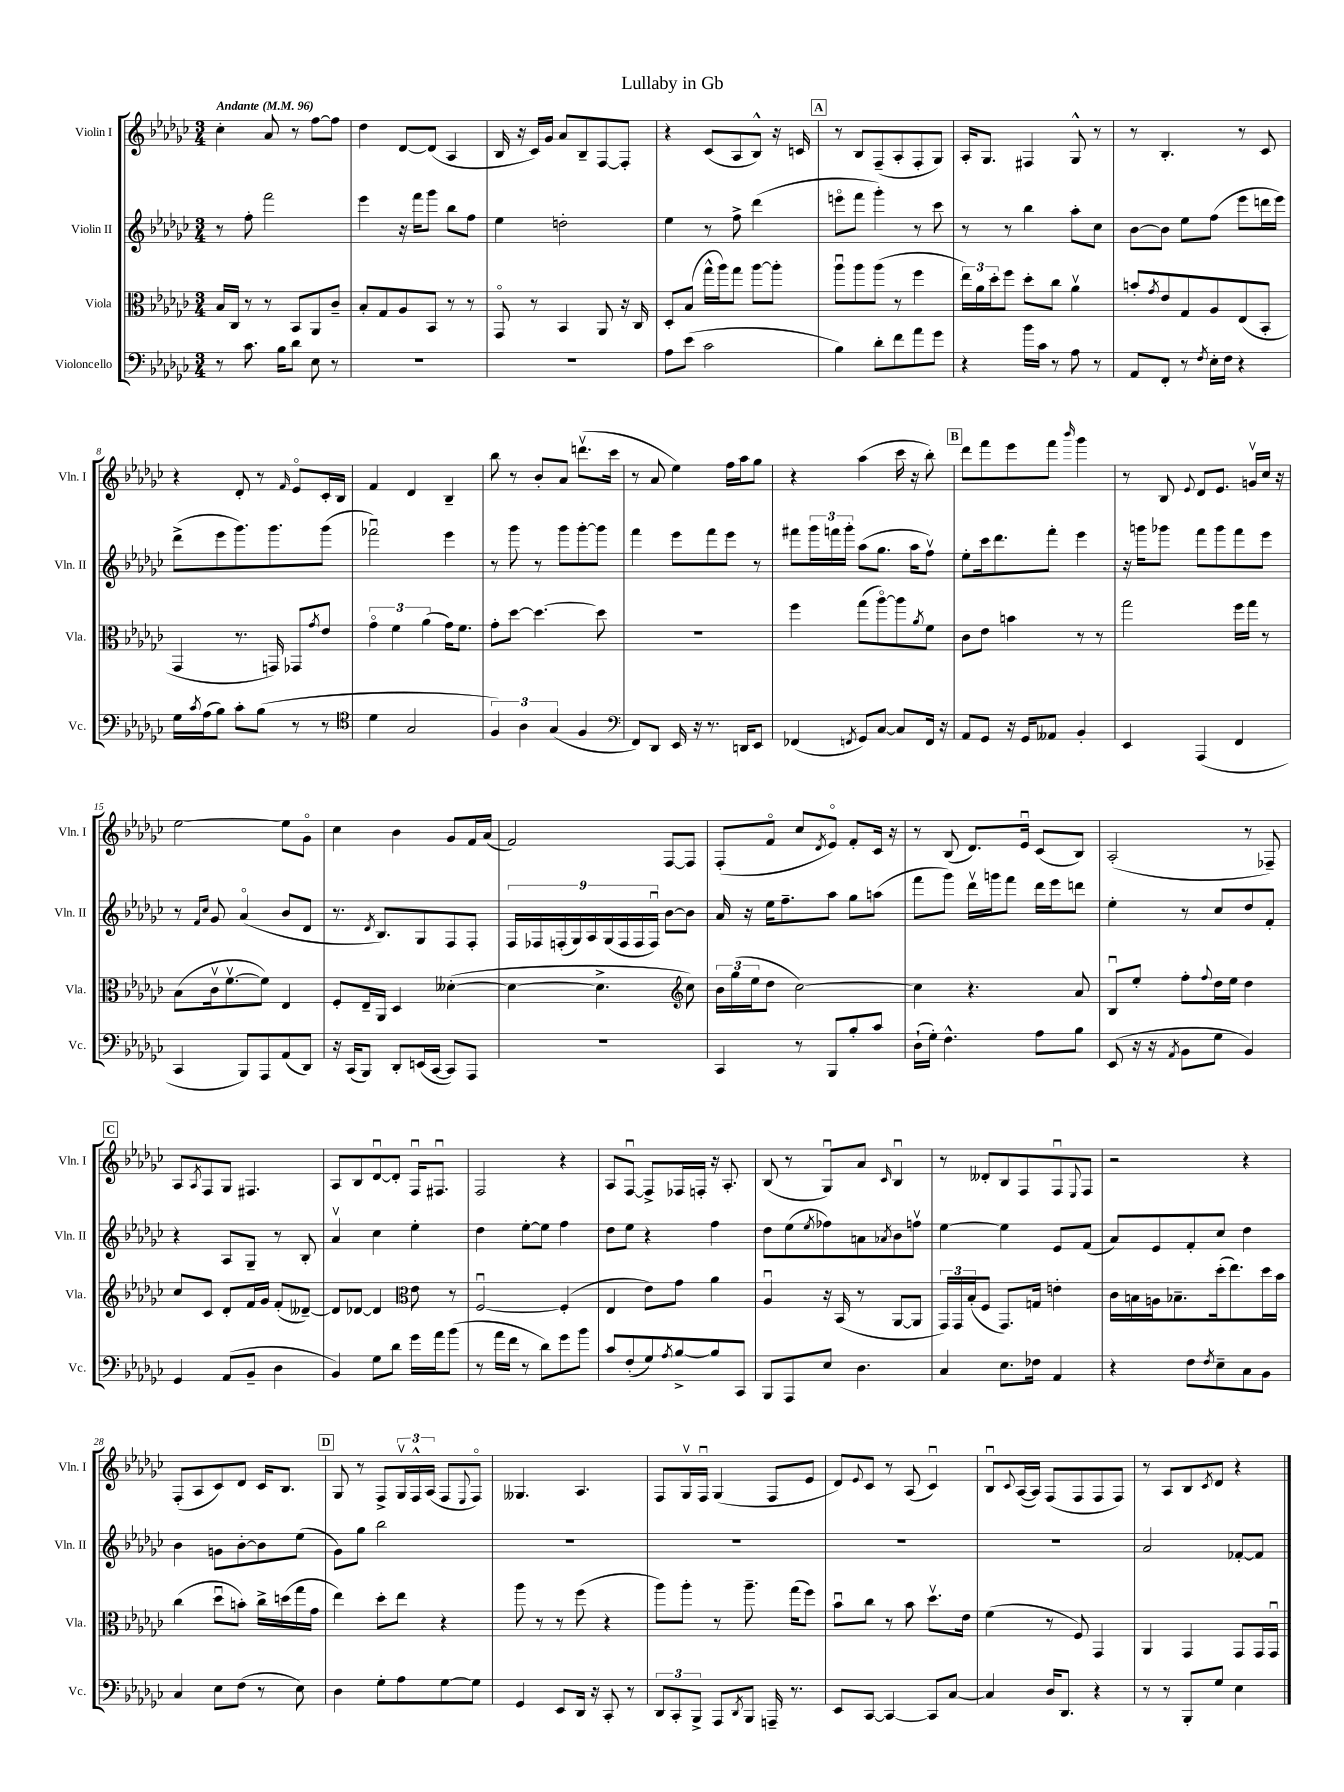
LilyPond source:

\header { title = "Lullaby in Gb" }
<<
\new StaffGroup <<
\new Staff = "s0" \with { instrumentName = "Violin I" shortInstrumentName = "Vln. I" } {
    \clef treble \key ges \major \numericTimeSignature \time 3/4 \tempo "Andante" 4 = 96
    ces''4-. aes'8 r8 f''8~ f''8 |
    des''4 des'8~ des'8( aes4 |
    bes16 r16 ces'16) ges'16 aes'8 bes8-- f8~ f8-. |
    r4 ces'8( aes8 bes8-^) r16 c'16 |
    \mark \markup { \box "A" } r8 bes8 f8--( aes8-. f8-. ges8) |
    aes16-. ges8. fis4 ges8-^ r8 |
    r8 bes4.-. r8 ces'8 |
    r4 des'8-. r8 \grace { f'16 } ees'8\flageolet ces'16-. bes16 |
    f'4 des'4 bes4-- |
    bes''8 r8 bes'8-. aes'8 d'''8.\upbow( ces'''16 |
    r8 aes'8 ees''4) f''16 aes''16 ges''8 |
    r4 aes''4( ces'''16 r16 bes''8-.) |
    \mark \markup { \box "B" } des'''8 f'''8 ees'''8 f'''8 \grace { bes'''16 } ges'''4 |
    r8 bes8 \appoggiatura { ees'8 } des'8 ees'8. g'16\upbow ces''16 r16 |
    ees''2~ ees''8 ges'8\flageolet |
    ces''4 bes'4 ges'8 f'16 aes'16( |
    f'2) f8~ f8 |
    f8-.( f'8\flageolet ces''8 \acciaccatura { des'8 } ees'8\flageolet) f'8-. ces'16 r16 |
    r8 bes8( des'8.) ees'16\downbow ces'8( bes8) |
    aes2-.( r8 fes8--) |
    \mark \markup { \box "C" } aes8 \acciaccatura { aes8 } f8 ges8 fis4. |
    aes8 bes8 des'8~\downbow des'8-. f16\downbow fis8.\downbow |
    f2 r4 |
    aes8 f8~\downbow f8-> fes16 f16-. r16 aes8.-. |
    bes8( r8 ges8\downbow) aes'8 \grace { ces'16 } bes4\downbow |
    r8 deses'8-. bes8 f8 f8\downbow \appoggiatura { ees8 } f8 |
    r2 r4 |
    f8-.( aes8 ces'8) des'8 ces'16 bes8. |
    \mark \markup { \box "D" } ges8 r8 f8-> \tuplet 3/2 { ges16\upbow f16-^ aes16( } f8 \appoggiatura { ees8 } f8\flageolet) |
    geses4. aes4. |
    f8 ges16\upbow f16\downbow ges4( f8 ees'8 |
    des'8) \appoggiatura { ees'8 } ces'8 r8 aes8( ces'4\downbow) |
    bes8\downbow \appoggiatura { ces'8 } aes16~( aes16) f8( f8 f8 f8) |
    r8 aes8 bes8 \acciaccatura { ces'8 } des'8 r4 \bar "|." |
}
\new Staff = "s1" \with { instrumentName = "Violin II" shortInstrumentName = "Vln. II" } {
    \clef treble \key ges \major \numericTimeSignature \time 3/4
    r8 f''8-. f'''2 |
    ees'''4 r16 f'''16 ges'''8 bes''8 f''8 |
    ees''4 d''2-. |
    ees''4 r8 f''8-> des'''4( |
    \mark \markup { \box "A" } e'''8\flageolet f'''8 ges'''4-.) r8 ces'''8 |
    r8 r8 bes''4 aes''8-. ces''8 |
    bes'8~ bes'8 ees''8 f''8( ees'''8 d'''16 ees'''16) |
    des'''8->( ees'''8 ges'''8.) ges'''8. ges'''8( |
    fes'''2\downbow) ees'''4 |
    r8 ges'''8 r8 ges'''8 ges'''8~-. ges'''8 |
    f'''4 ees'''8 f'''8 ees'''8 r8 |
    fis'''8 \tuplet 3/2 { ges'''16 f'''16 ges'''16-. } aes''8( ges''8. aes''16 f''8\upbow) |
    \mark \markup { \box "B" } ees''8-. ces'''16 des'''8. f'''8-. ees'''4 |
    r16 g'''16 ges'''8 f'''8 ges'''8 f'''8 ees'''8 |
    r8 \grace { f'16 ces''16 } ges'8 aes'4\flageolet( bes'8 des'8 |
    r8. \acciaccatura { des'8 } bes8.) ges8 f8 f8-. |
    \tuplet 9/8 { f16 fes16 f16-.( ges16) aes16 ges16( f16 f16 f16\downbow) } bes'8~ bes'8 |
    aes'16 r16 ees''16 f''8.-- aes''8 ges''8 a''8( |
    f'''8 ges'''8) des'''16\upbow g'''16 f'''8 des'''16 ees'''16 d'''8 |
    ees''4-. r8 ces''8 des''8 f'8-. |
    \mark \markup { \box "C" } r4 aes8 ges8-- r8 bes8-. |
    aes'4\upbow ces''4 ees''4-. |
    des''4 ees''8~-. ees''8 f''4 |
    des''8 ees''8 r4 f''4 |
    des''8 ees''8( \acciaccatura { ees''8 } fes''8) a'8 \acciaccatura { aes'8 } bes'8 f''8\upbow |
    ees''4~ ees''4 ees'8 f'8( |
    aes'8) ees'8 f'8-. ces''8 des''4 |
    bes'4 g'8 bes'8~-. bes'8 ees''8( |
    \mark \markup { \box "D" } ges'8) ges''8 bes''2 |
    R2. |
    R2. |
    R2. |
    R2. |
    aes'2 fes'8~-. fes'8 \bar "|." |
}
\new Staff = "s2" \with { instrumentName = "Viola" shortInstrumentName = "Vla." } {
    \clef alto \key ges \major \numericTimeSignature \time 3/4
    bes16 ces16 r8 r8 bes,8 aes,8 ces'8-- |
    bes8-. ges8 aes8 bes,8 r8 r8 |
    ges,8\flageolet r8 bes,4 aes,8 r16 ces16 |
    des8-. bes8( ges''16-^ aes''16) ges''8 aes''8~ aes''8-. |
    \mark \markup { \box "A" } aes''8\downbow aes''8 aes''8( r8 f''4 |
    \tuplet 3/2 { ees''16) aes'16 des''16-. } f''8 des''8-. ces''8 aes'4\upbow |
    b'8-. \acciaccatura { ges'8 } ees'8 ges8 aes8 ees8( bes,8-. |
    ges,4 r8. g,16) ges,8 \acciaccatura { ges'8 } ees'8 |
    \tuplet 3/2 { ges'4\flageolet f'4 aes'4( } ges'16) f'8. |
    ges'8-. des''8~ des''4.~ des''8 |
    R2. |
    f''4 ges''8( aes''8~\flageolet) aes''8 \acciaccatura { aes'8 } f'8 |
    \mark \markup { \box "B" } ces'8 ees'8 b'4 r8 r8 |
    ges''2 f''16 ges''16 r8 |
    bes8( ces'16\upbow f'8.~\upbow f'8) ees4 |
    f8-. ees16-- aes,16 des4 deses'4~-.( |
    deses'4~ deses'4.-> \clef treble ces''8) |
    \tuplet 3/2 { bes'16 ges''16( ees''16 } des''8 ces''2~) |
    ces''4 r4. aes'8 |
    bes8\downbow ees''8-. f''8-. \appoggiatura { f''8 } des''16 ees''16 des''4 |
    \mark \markup { \box "C" } ces''8 ces'8 des'8-. f'16 ges'16 f'8-.( deses'8~--) |
    deses'8 des'8~ des'4 \clef alto ees'8 r8 |
    f2~\downbow f4-.( |
    ees4 ees'8) ges'8 aes'4 |
    aes4\downbow r16 bes,16( r8 aes,8~ aes,8 |
    \tuplet 3/2 { ges,16) ges,16 bes16-.( } f8 ges,8.) g16 e'4-. |
    ces'16 b16 a16 bes8.-- des''16-.( ees''8.) des''16 bes'16 |
    ces''4( des''8\downbow b'8-.) ces''16-> d''16( ges''16 ges'16 |
    \mark \markup { \box "D" } ees''4) des''8-. ees''8 r4 |
    aes''8 r8 r8 f''8( r4 |
    aes''8) aes''8-. r8 aes''8.-- ges''16( f''8) |
    bes'8\downbow ces''8 r8 bes'8 des''8.\upbow ees'16 |
    f'4( r8 f8) ges,4 |
    aes,4 ges,4 ges,8 ges,16 ges,16\downbow \bar "|." |
}
\new Staff = "s3" \with { instrumentName = "Violoncello" shortInstrumentName = "Vc." } {
    \clef bass \key ges \major \numericTimeSignature \time 3/4
    r8 ces'8. bes16 des'8 ees8 r8 |
    R2. |
    R2. |
    aes8 ees'8( ces'2 |
    \mark \markup { \box "A" } bes4) des'8-. f'8 aes'8 ges'8 |
    r4 bes'16 ces'16 r8 aes8 r8 |
    aes,8 f,8-. r8 \acciaccatura { f8 } ees16-. f16 r4 |
    ges16 \acciaccatura { ces'8 } aes16( bes8) ces'8-. bes8( r8 r8 |
    \clef tenor des'4 ges2 |
    \tuplet 3/2 { f4) aes4 ges4( } f4 |
    \clef bass f,8) des,8 ees,16 r16 r8. d,16 ees,8 |
    fes,4( \acciaccatura { f,8 } ges,8) ces8~ ces8 f,16 r16 |
    \mark \markup { \box "B" } aes,8 ges,8 r16 ges,16 aeses,8 bes,4-. |
    ees,4 aes,,4( f,4 |
    ces,4 bes,,8) aes,,8 aes,8( des,8) |
    r16 ces,16( bes,,8) des,8-. e,16( ces,16~ ces,8) aes,,8 |
    R2. |
    ces,4 r8 bes,,8 bes8-. ces'8 |
    des16-!( ges16-.) f4.-^ aes8 bes8 |
    ees,8( r16 r16 \acciaccatura { aes,8 } bes,8 ges8 bes,4) |
    \mark \markup { \box "C" } ges,4 aes,8( bes,8-- des4 |
    bes,4) ges8 des'8 ges'16 aes'16 bes'8( |
    r8 aes'16 f'16 r8 des'8) ges'8 bes'8 |
    ces'8 f8-.( ges8) \acciaccatura { aes8 } bes8~-> bes8 ces,8 |
    bes,,8 aes,,8 ees8 des4. |
    ces4 ees8. fes16 aes,4 |
    r4 f8 \acciaccatura { f8 } ees8-- ces8 bes,8 |
    ces4 ees8 f8( r8 ees8) |
    \mark \markup { \box "D" } des4 ges8-. aes8 ges8~ ges8 |
    ges,4 ees,8 des,16 r16 ces,8-. r8 |
    \tuplet 3/2 { des,8 ces,8-. bes,,8-> } aes,,8 \acciaccatura { des,8 } bes,,8 a,,16-- r8. |
    ees,8 ces,8~ ces,4~ ces,8 ces8~ |
    ces4 des16 des,8. r4 |
    r8 r8 bes,,8-. ges8 ees4 \bar "|." |
}
>>
>>
